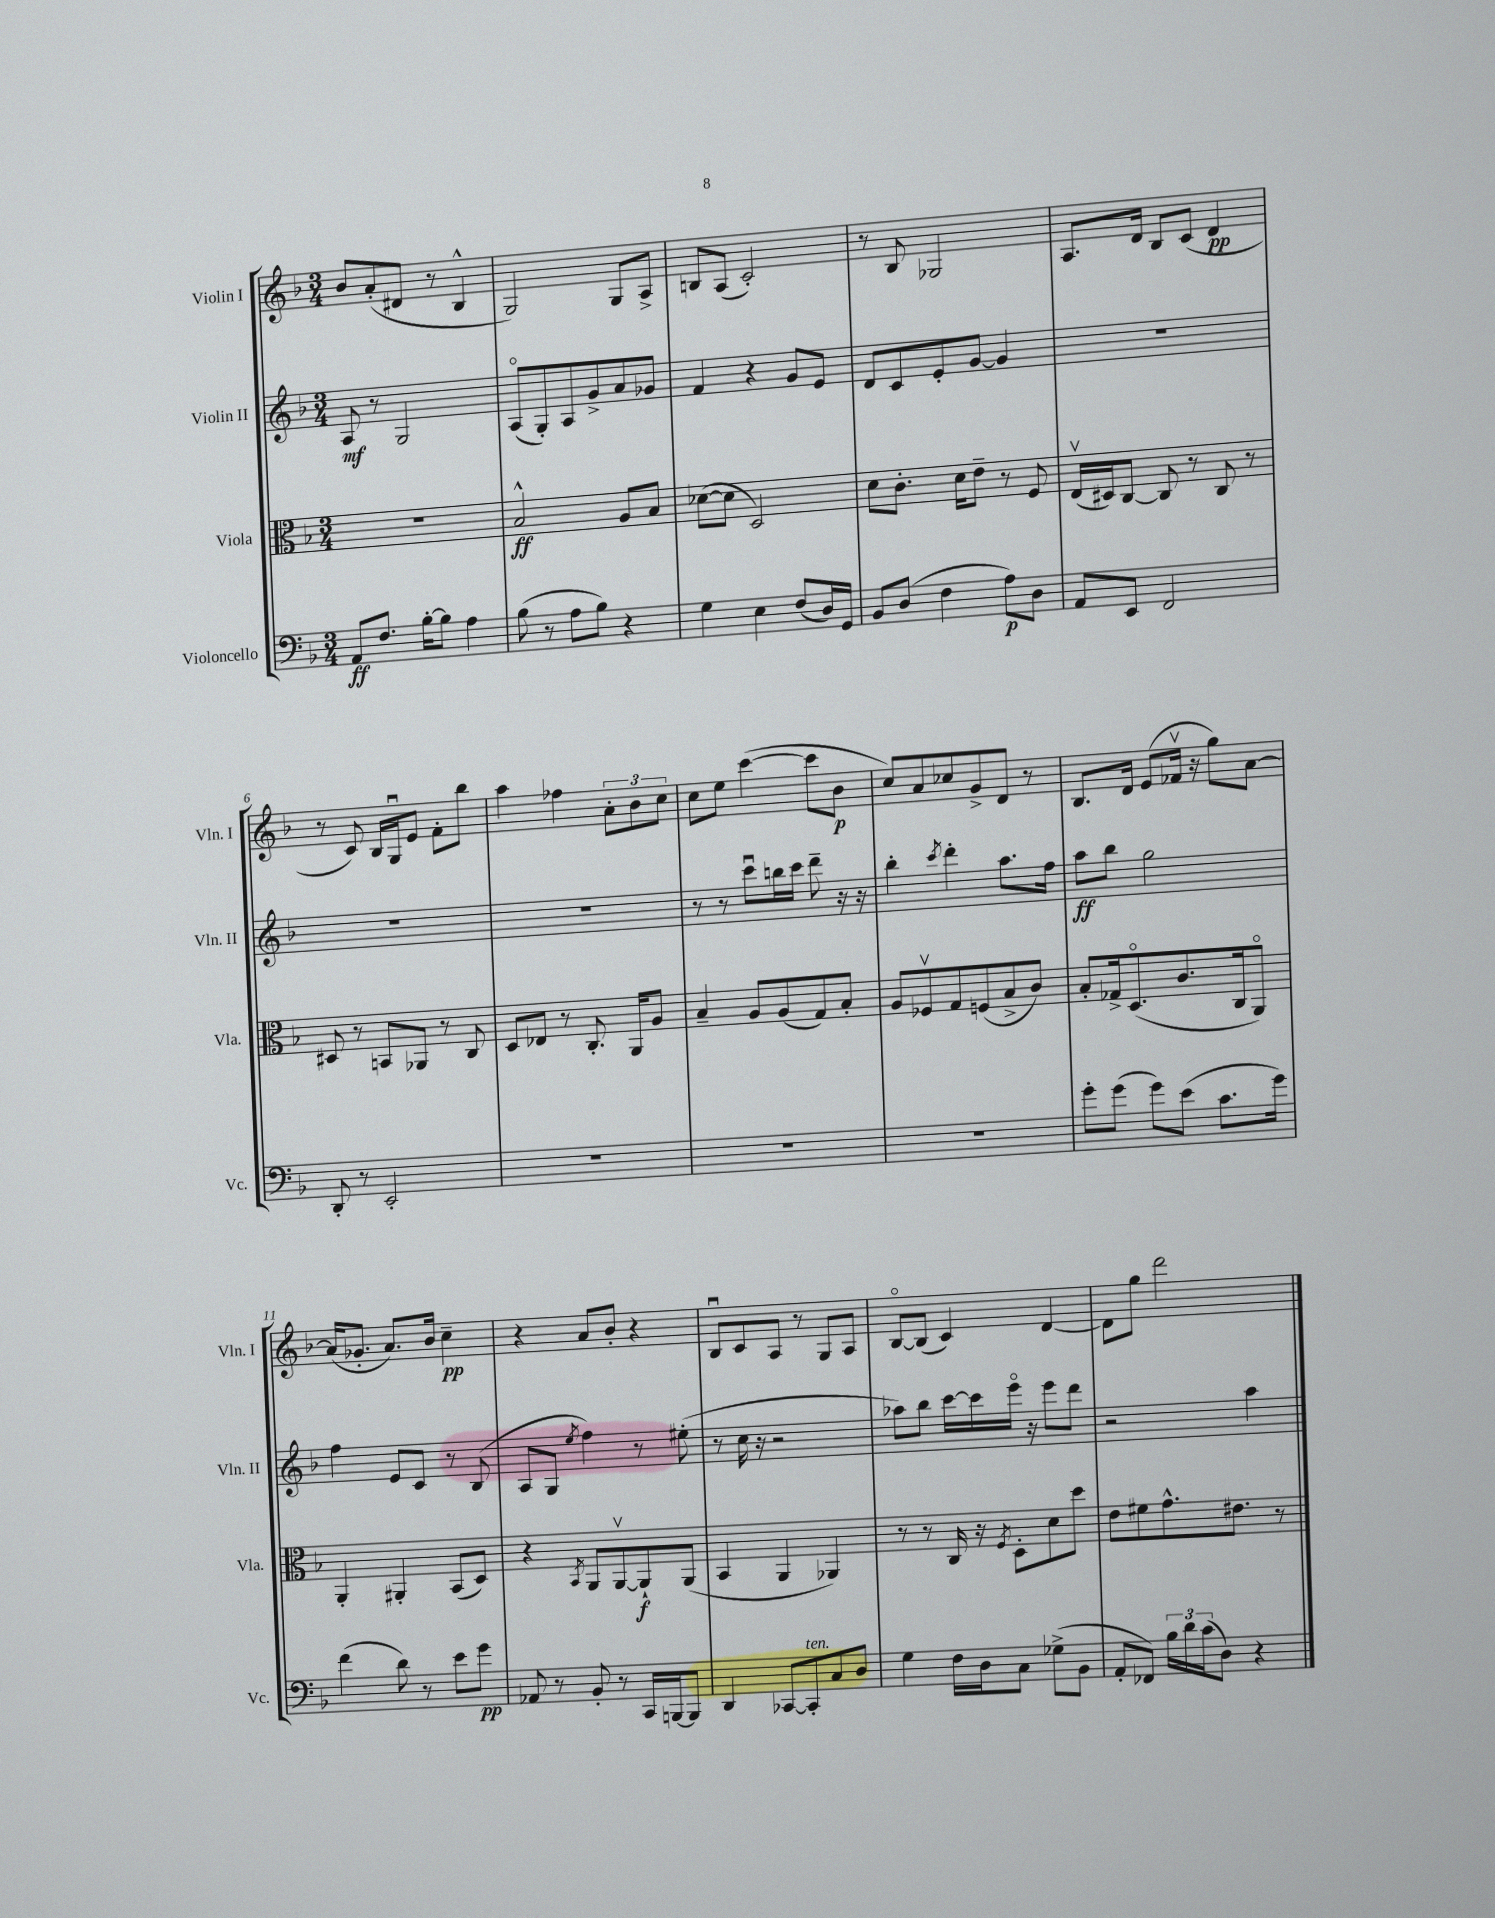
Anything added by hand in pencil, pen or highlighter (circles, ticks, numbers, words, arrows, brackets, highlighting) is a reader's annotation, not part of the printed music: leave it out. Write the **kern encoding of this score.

**kern	**dynam	**kern	**dynam	**kern	**dynam	**kern	**dynam
*part4	*part4	*part3	*part3	*part2	*part2	*part1	*part1
*staff4	*staff4	*staff3	*staff3	*staff2	*staff2	*staff1	*staff1
*I"Violoncello	*	*I"Viola	*	*I"Violin II	*	*I"Violin I	*
*I'Vc.	*	*I'Vla.	*	*I'Vln. II	*	*I'Vln. I	*
*clefF4	*	*clefC3	*	*clefG2	*	*clefG2	*
*k[b-]	*	*k[b-]	*	*k[b-]	*	*k[b-]	*
*M3/4	*	*M3/4	*	*M3/4	*	*M3/4	*
=1	=1	=1	=1	=1	=1	=1	=1
8AA/L	ff	2.r	.	8A/	mf	8b-/L	.
8.F/J	.	.	.	8r	.	(8a'/	.
.	.	.	.	2G/	.	8d#X/J	.
[16B-'\KL	.	.	.	.	.	.	.
8B-\J]	.	.	.	.	.	8r	.
4A\	.	.	.	.	.	4B-^^/	.
=2	=2	=2	=2	=2	=2	=2	=2
(8B-\	.	2B-^^/	ff	(8A/L	.	2G/)	.
8r	.	.	.	8G'/)	.	.	.
8A\L	.	.	.	8A/	.	.	.
8B-\J)	.	.	.	8g^/	.	.	.
4r	.	8A/L	.	8a/	.	8G/L	.
.	.	8B-/J	.	8g-X/J	.	8A^/J	.
=3	=3	=3	=3	=3	=3	=3	=3
4G\	.	([8d-X\L	.	4f/	.	8Bn/L	.
.	.	8d-\J]	.	.	.	(8A/J	.
4E\	.	2D/)	.	4r	.	2c'/)	.
(8F/L	.	.	.	8g/L	.	.	.
16D/L)	.	.	.	8e/J	.	.	.
16GG/JJ	.	.	.	.	.	.	.
=4	=4	=4	=4	=4	=4	=4	=4
8BB-/L	.	8d\L	.	8d/L	.	8r	.
(8D/J	.	8.c'\J	.	8c/	.	8B-/	.
4F\	.	.	.	8e'/	.	2G-X/	.
.	.	16d\KL	.	.	.	.	.
.	.	8e~\J	.	[8g/J	.	.	.
8A\L)	p	8r	.	4g/]	.	.	.
8D\J	.	8F/	.	.	.	.	.
=5	=5	=5	=5	=5	=5	=5	=5
8AA/L	.	(16Ev/LL	.	2.r	.	8.A/L	.
.	.	16D#X/J)	.	.	.	.	.
8EE/J	.	[8C/J	.	.	.	.	.
.	.	.	.	.	.	16d/Jk	.
2FF/	.	8C/]	.	.	.	8B-/L	.
.	.	8r	.	.	.	(8c/J	.
.	.	8C/	.	.	.	4d/	pp
.	.	8r	.	.	.	.	.
!!LO:LB:g=z
=6	=6	=6	=6	=6	=6	=6	=6
8DD'/	.	8D#X/	.	2.r	.	8r	.
8r	.	8r	.	.	.	8c/)	.
2EE'/	.	8BBn/L	.	.	.	16B-/LL	.
.	.	.	.	.	.	16Gu/J	.
.	.	8AA-X/J	.	.	.	8e/J	.
.	.	8r	.	.	.	8f'\L	.
.	.	8C/	.	.	.	8bb-\J	.
=7	=7	=7	=7	=7	=7	=7	=7
2.r	.	8D/L	.	2.r	.	4aa\	.
.	.	8E-X/J	.	.	.	.	.
.	.	8r	.	.	.	4ff-X\	.
.	.	8.C'/	.	.	.	.	.
.	.	.	.	.	.	12a'\L	.
.	.	16AA/KL	.	.	.	.	.
.	.	.	.	.	.	12b-\	.
.	.	8A/J	.	.	.	.	.
.	.	.	.	.	.	12cc\J	.
=8	=8	=8	=8	=8	=8	=8	=8
2.r	.	4B-~/	.	8r	.	8cc\L	.
.	.	.	.	8r	.	8ee\J	.
.	.	8A/L	.	8cccu\L	.	([4ccc\	.
.	.	(8A/	.	16bbn\L	.	.	.
.	.	.	.	16ccc\JJ	.	.	.
.	.	8G/)	.	8ddd~\	.	8ccc\L]	.
.	.	8B-'/J	.	16r	.	8b-\J	p
.	.	.	.	16r	.	.	.
=9	=9	=9	=9	=9	=9	=9	=9
2.r	.	8A/L	.	4bb-'\	.	8cc/L)	.
.	.	8F-Xv/	.	.	.	8a/	.
.	.	.	.	8qccc/	.	.	.
.	.	8G/	.	4ddd'\	.	8cc-X/	.
.	.	(8Fn/	.	.	.	8g^/	.
.	.	8B-^/	.	8.aa\L	.	8d/J	.
.	.	8c/J)	.	.	.	8r	.
.	.	.	.	16ff\Jk	.	.	.
=10	=10	=10	=10	=10	=10	=10	=10
8g'\L	.	8B-'/L	.	8aa\L	ff	8.B-/L	.
(8g\J	.	16G-X^/k	.	8bb-\J	.	.	.
.	.	(8.D/	.	.	.	16d/Jk	.
8g\L)	.	.	.	2gg\	.	(8e/L	.
(8e\J	.	8.c/	.	.	.	16f-Xv/Jk	.
.	.	.	.	.	.	16r	.
8.c\L	.	.	.	.	.	8gg\L)	.
.	.	16C/k	.	.	.	.	.
.	.	8AA/J)	.	.	.	[8a\J	.
16g\Jk)	.	.	.	.	.	.	.
!!LO:LB:g=z
=11	=11	=11	=11	=11	=11	=11	=11
(4f\	.	4AA'/	.	4ff\	.	(16a/KL]	.
.	.	.	.	.	.	8.g-X'/J	.
8d\)	.	4AA#X'/	.	8e/L	.	8.a/L)	.
8r	.	.	.	8c/J	.	.	.
.	.	.	.	.	.	16b-/Jk	.
8e\L	.	(8BB-/L	.	8r	.	4cc~\	pp
8g\J	pp	8D/J)	.	(8B-/	.	.	.
=12	=12	=12	=12	=12	=12	=12	=12
8AA-X/	.	4r	.	8A/L	.	4r	.
8r	.	.	.	8G/J	.	.	.
.	.	8qBB-/	.	8qee/	.	.	.
8BB-'/	.	8AA/L	.	4ff\)	.	8a/L	.
8r	.	[8AAv/	.	.	.	8b-'/J	.
16CC/LL	.	8AA`/]	f	8r	.	4r	.
[16BBBn/J	.	.	.	.	.	.	.
8BBB/J]	.	(8AA/J	.	(8ee#X'\	.	.	.
=13	=13	=13	=13	=13	=13	=13	=13
4DD/	.	4BB-/	.	8r	.	8B-u/L	.
.	.	.	.	16cc\	.	8c/	.
.	.	.	.	16r	.	.	.
[8CC-X/L	.	4AA/	.	2r	.	8A/J	.
!LO:TX:a:i:t=ten.	!	!	!	!	!	!	!
8CC-'/]	.	.	.	.	.	8r	.
8C/	.	4AA-X/)	.	.	.	8G/L	.
8D/J	.	.	.	.	.	8A/J	.
=14	=14	=14	=14	=14	=14	=14	=14
4G\	.	8r	.	8aa-X\L)	.	[8B-/L	.
.	.	8r	.	8bb-\J	.	(8B-/J]	.
16F\LL	.	16C/	.	[16ccc\LL	.	4c/)	.
16D\J	.	16r	.	16ccc\]	.	.	.
.	.	8qF/	.	.	.	.	.
8C\J	.	8D'\L	.	16eee\JJ	.	.	.
.	.	.	.	16r	.	.	.
(8G-X^\L	.	8d\	.	8eee\L	.	[4d/	.
8BB-\J	.	8dd\J	.	8ddd\J	.	.	.
=15	=15	=15	=15	=15	=15	=15	=15
8AA'/L	.	8e\L	.	2r	.	8d\L]	.
8FF-X/J)	.	8f#X\	.	.	.	8gg\J	.
24B-\LL	.	8.g^^\	.	.	.	2ddd\	.
24d\	.	.	.	.	.	.	.
(24c\J	.	.	.	.	.	.	.
8D\J)	.	.	.	.	.	.	.
.	.	8.e#X\J	.	.	.	.	.
4r	.	.	.	4aa\	.	.	.
.	.	8r	.	.	.	.	.
==	==	==	==	==	==	==	==
*-	*-	*-	*-	*-	*-	*-	*-
